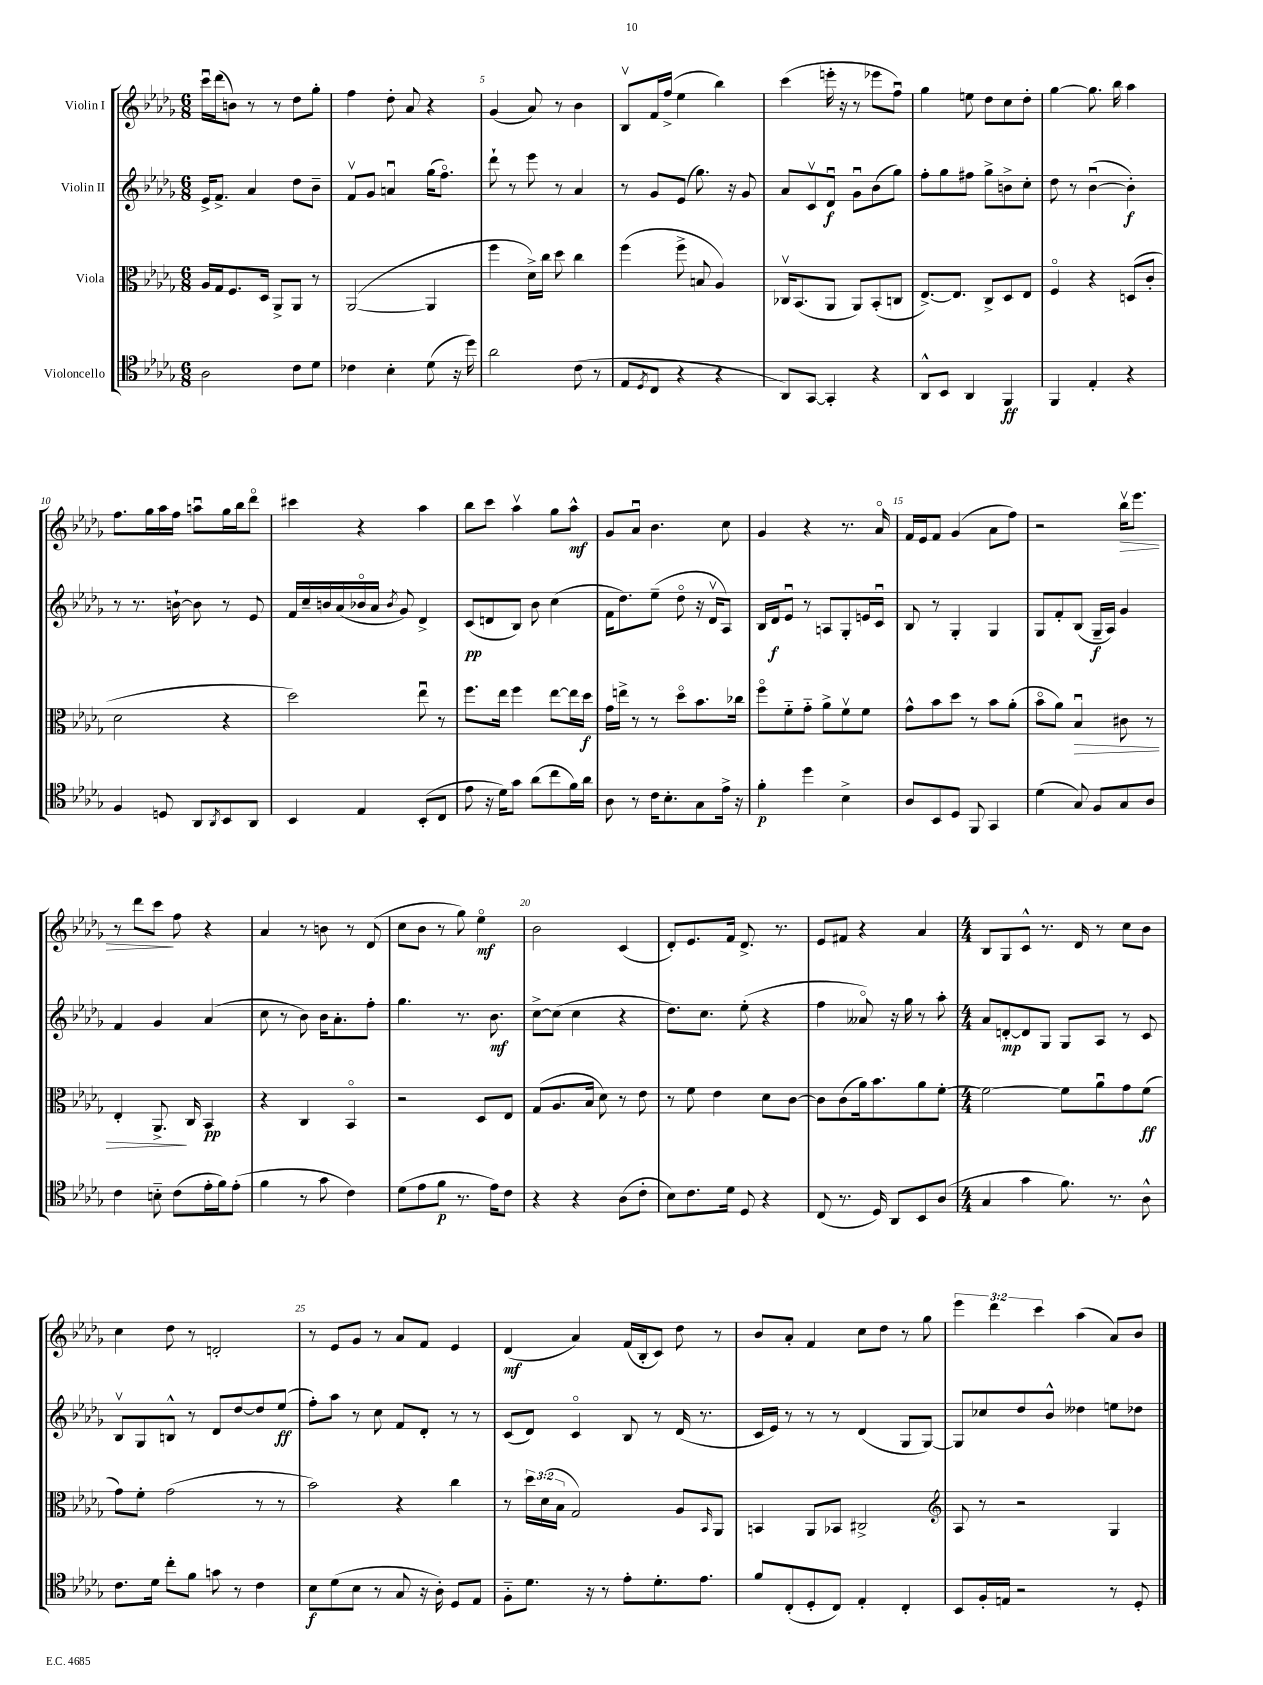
<<
\new StaffGroup <<
\new Staff = "s0" \with { instrumentName = "Violin I" } {
    \clef treble \key des \major \numericTimeSignature \time 6/8 \override Staff.TupletNumber.text = #tuplet-number::calc-fraction-text
    c'''16\downbow des'''16( b'8) r8 r8 des''8 ges''8-. |
    f''4 des''8-. aes'8 r4 |
    ges'4( aes'8) r8 bes'4 |
    bes8\upbow f'16 f''16->( ees''4 bes''4) |
    c'''4( e'''16-. r16 r8 ees'''8 f''8\downbow) |
    ges''4 e''8 des''8 c''8 des''8-. |
    ges''4~ ges''8. bes''16 aes''4 |
    f''8. ges''16 aes''16 f''16 a''8\downbow ges''16 bes''16 des'''8\flageolet |
    cis'''4 r4 aes''4 |
    bes''8 c'''8 aes''4\upbow ges''8 aes''8-^\mf |
    ges'8 aes'8\downbow bes'4. c''8 |
    ges'4 r4 r8. aes'16\flageolet |
    f'16 ees'16 f'8 ges'4( aes'8 f''8) |
    r2 bes''16\upbow\> ees'''8. |
    r8 des'''8 c'''8\! f''8 r4 |
    aes'4 r8 b'8 r8 des'8( |
    c''8 bes'8 r8 ges''8) ees''4\flageolet\mf |
    bes'2 c'4( |
    des'8-.) ees'8. f'16 des'8.-> r8. |
    ees'8 fis'8 r4 aes'4 |
    \numericTimeSignature \time 4/4 bes8 ges8 c'8-^ r8. des'16 r8 c''8 bes'8 |
    c''4 des''8 r8 d'2-. |
    r8 ees'8 ges'8 r8 aes'8 f'8 ees'4 |
    des'4\mf( aes'4) f'16( bes16-. c'8) des''8 r8 |
    bes'8 aes'8-. f'4 c''8 des''8 r8 ges''8 |
    \tuplet 3/2 { ees'''4 des'''4 c'''4 } aes''4( aes'8) bes'8 \bar "|." |
}
\new Staff = "s1" \with { instrumentName = "Violin II" } {
    \clef treble \key des \major \numericTimeSignature \time 6/8
    ees'16-> f'8.-> aes'4 des''8 bes'8-- |
    f'8\upbow ges'8 a'4\downbow ges''16( f''8.\flageolet) |
    des'''8-! r8 ees'''8 r8 aes'4 |
    r8 ges'8 ees'8( ges''8.) r16 ges'8 |
    aes'8 c'8\upbow des'8\downbow\f ges'8\downbow bes'8( ges''8) |
    f''8-. ges''8 fis''8 ges''8-> b'8-> c''8-. |
    des''8 r8 bes'4~\downbow( bes'4-.\f) |
    r8 r8. b'16~-! b'8 r8 ees'8 |
    f'16 c''16-- b'16 aes'16( bes'16\flageolet aes'16 \acciaccatura { bes'8 } ges'8) des'4-> |
    c'8\pp( d'8 bes8) bes'8 c''4( |
    f'16 des''8.) ees''8--( des''8\flageolet r16 des'16\upbow aes8) |
    bes16 des'16\f ees'8\downbow r8 a8 ges8-. e'16 c'16\downbow |
    bes8 r8 ges4-. ges4 |
    ges8 f'8-. bes8( ges16--\f aes16) ges'4 |
    f'4 ges'4 aes'4( |
    c''8 r8 bes'8) bes'16 aes'8.-. f''8-. |
    ges''4. r8. bes'8.\mf |
    c''8~-> c''8( c''4 r4 |
    des''8.) c''8. ees''8-.( r4 |
    f''4 aeses'8\flageolet) r16 ges''16 r8 aes''8-. |
    \numericTimeSignature \time 4/4 aes'8 d'8~-.\mp d'8 ges8 ges8 aes8 r8 c'8 |
    bes8\upbow ges8 b8-^ r8 des'8 des''8~ des''8 ees''8\ff( |
    f''8-.) aes''8 r8 c''8 f'8 des'8-. r8 r8 |
    c'8( des'8) c'4\flageolet bes8 r8 des'16( r8. |
    c'16 ees'16) r8 r8 r8 des'4( ges8 ges8~) |
    ges8 ces''8 des''8 bes'8-^ deses''4 e''8 des''8 \bar "|." |
}
\new Staff = "s2" \with { instrumentName = "Viola" } {
    \clef alto \key des \major \numericTimeSignature \time 6/8 \override Staff.TupletNumber.text = #tuplet-number::calc-fraction-text
    aes16 ges16 f8. des16 aes,8-> aes,8 r8 |
    aes,2~( aes,4 |
    f''4 des'16->) c''16 des''8 c''4 |
    f''4( f''8-> b8 aes4) |
    ces16\upbow bes,8.( aes,8 aes,8) bes,8-.( c8 |
    ees8.~->) ees8. c8-> des8 ees8 |
    f4\flageolet r4 d8( c'8-. |
    des'2 r4 |
    des''2) ees''8\downbow r8 |
    f''8. ees''16 f''4 ees''8~ ees''16 des''16\f |
    ges'16 e''16-> r8 r8 des''8\flageolet bes'8. ces''16 |
    f''8\flageolet f'8-_ ges'8-_ aes'8-> f'8\upbow f'8 |
    ges'8-^ bes'8 des''8 r8 bes'8 aes'8-.( |
    bes'8\flageolet aes'8) bes4\downbow\> cis'8 r8 |
    ees4-. aes,8.->\! c16 bes,4\pp |
    r4 c4 bes,4\flageolet |
    r2 des8 ees8 |
    ges8( aes8. bes16 des'8) r8 ees'8 |
    r8 f'8 ees'4 des'8 c'8~ |
    c'8 c'8( aes'16) bes'8. aes'8 f'8~-. |
    \numericTimeSignature \time 4/4 f'2~ f'8 aes'8\downbow ges'8 f'8\ff( |
    ges'8) f'8-. ges'2( r8 r8 |
    bes'2) r4 c''4 |
    r8 \tuplet 3/2 { des''16 des'16( bes16 } ges2) aes8 \grace { bes,16 } aes,8 |
    b,4 aes,8 bes,8 cis2-> |
    \clef treble aes8 r8 r2 ges4 \bar "|." |
}
\new Staff = "s3" \with { instrumentName = "Violoncello" } {
    \clef tenor \key des \major \numericTimeSignature \time 6/8
    aes2 c'8 des'8 |
    ces'4 bes4-. des'8( r16 des''16) |
    aes'2 c'8( r8 |
    ees8 \acciaccatura { des8 } c8 r4 r4 |
    aes,8) ges,8~ ges,4-. r4 |
    aes,8-^ bes,8 aes,4 f,4\ff |
    f,4 ees4-. r4 |
    f4 d8 aes,8 \acciaccatura { aes,8 } bes,8 aes,8 |
    bes,4 ees4 bes,8-.( c8 |
    ees'8 r16 des'16) ges'8 aes'8( c''8 f'16) aes'16 |
    aes8 r8 c'16 bes8.-. ges8 ees'16-> r16 |
    f'4-.\p des''4 bes4-> |
    aes8 bes,8 des8 f,8 ges,4 |
    des'4( ges8) f8 ges8 aes8 |
    c'4 b8-_ c'8( ees'16-. f'16) ees'8-.( |
    f'4 r8 ges'8 c'4) |
    des'8( ees'8 f'8\p r8. ees'16) c'8 |
    r4 r4 aes8( c'8-. |
    bes8) c'8. des'16 des8 r4 |
    c8( r8. des16) aes,8 bes,8 aes8( |
    \numericTimeSignature \time 4/4 ges4 ges'4 f'8.) r8. aes8-^ |
    c'8. des'16 c''8-. f'8 g'8 r8 c'4 |
    bes8\f des'8( bes8 r8 ges8 r16 aes16-.) des8 ees8 |
    f8-_ des'8. r16 r8 ees'8-. des'8.-. ees'8. |
    f'8 c8-.( des8-. c8) ees4-. c4-. |
    bes,8 f16-. e16 r2 r8 des8-. \bar "|." |
}
>>
>>
\layout { \context { \Score currentBarNumber = #3 \override BarNumber.break-visibility = ##(#f #t #t) barNumberVisibility = #(every-nth-bar-number-visible 5) } }
